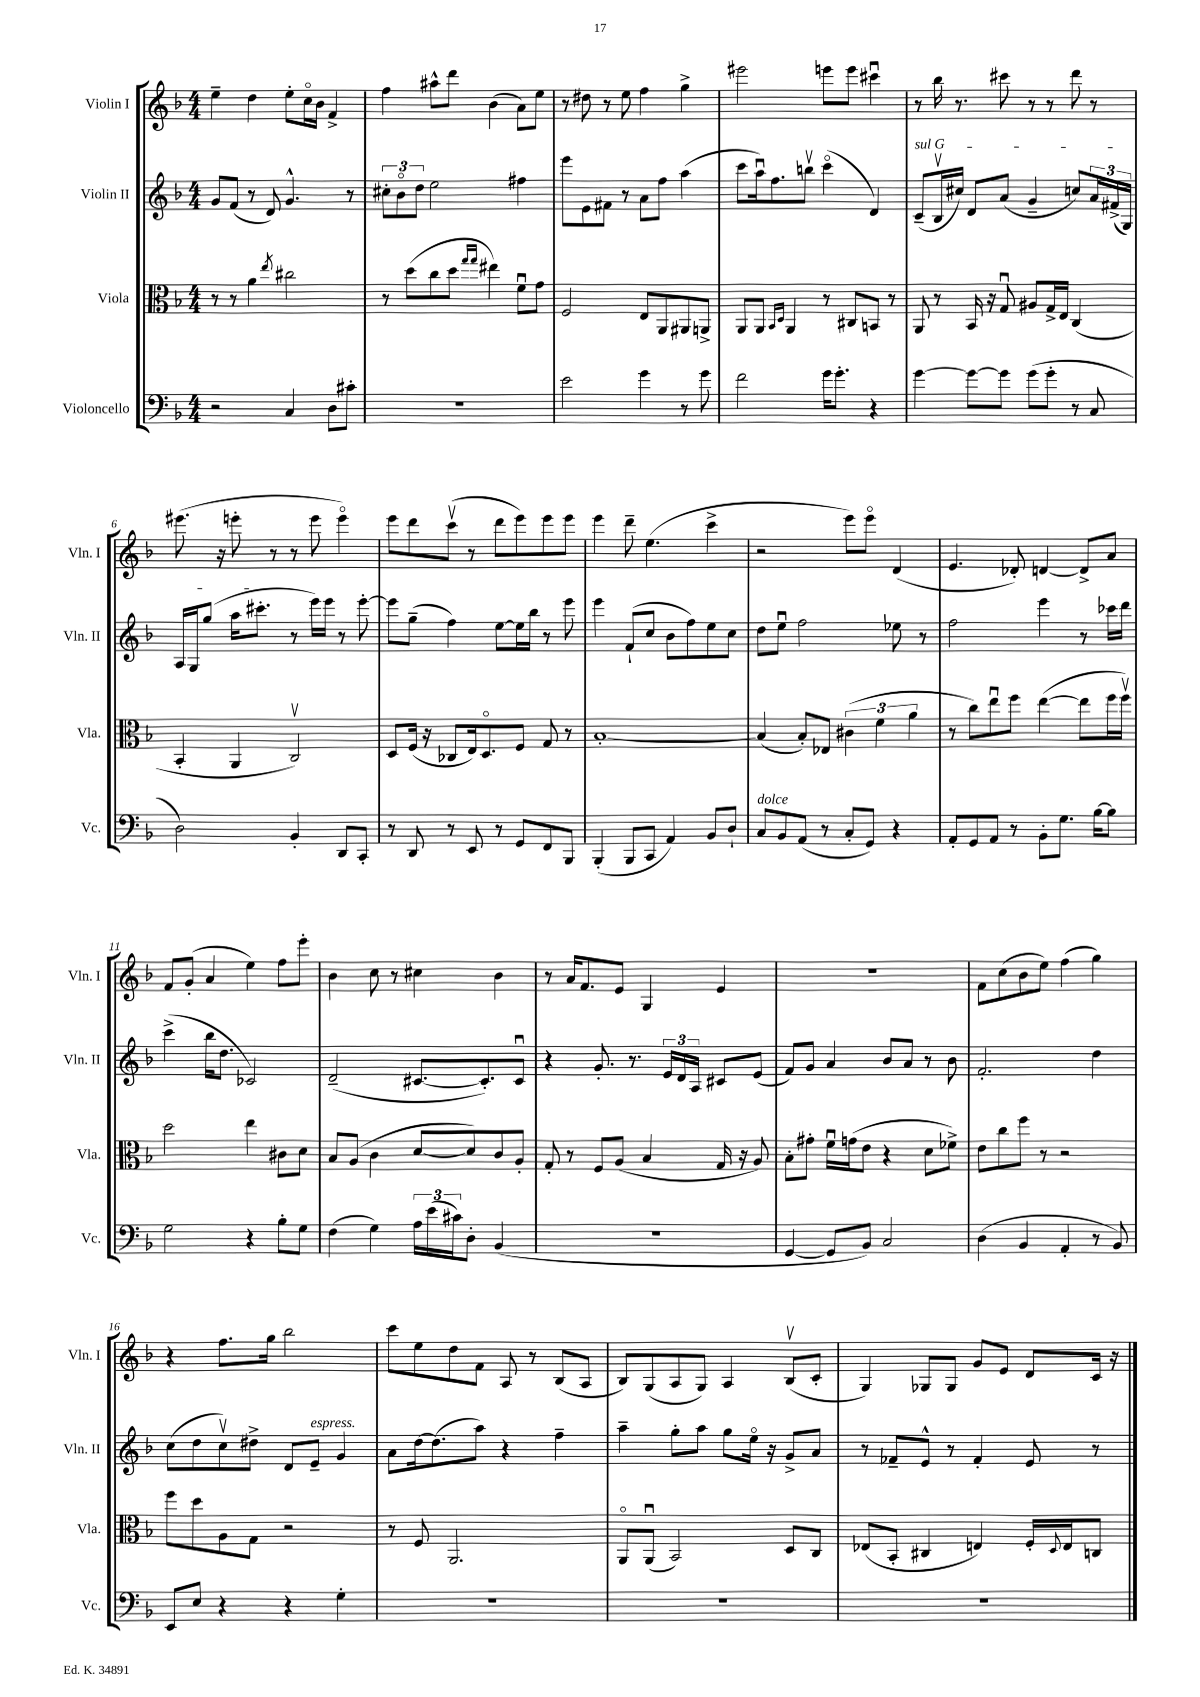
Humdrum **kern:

**kern	**kern	**kern	**kern
*part4	*part3	*part2	*part1
*staff4	*staff3	*staff2	*staff1
*I"Violoncello	*I"Viola	*I"Violin II	*I"Violin I
*I'Vc.	*I'Vla.	*I'Vln. II	*I'Vln. I
*clefF4	*clefC3	*clefG2	*clefG2
*k[b-]	*k[b-]	*k[b-]	*k[b-]
*M4/4	*M4/4	*M4/4	*M4/4
=1	=1	=1	=1
2r	8r	8g/L	4ee~\
.	8r	(8f/J	.
.	4a\	8r	4dd\
.	.	8d/)	.
.	8qee/	.	.
4C/	2cc#X\	4.g^^/	8ee'\L
.	.	.	16cc\L
.	.	.	16b-\JJ
8D\L	.	.	4f^/
8c#X'\J	.	8r	.
=2	=2	=2	=2
1r	8r	12cc#X'\L	4ff\
.	.	12b-\	.
.	(8dd\L	.	.
.	.	12dd\J	.
.	8cc\	2ee\	8aa#X^^\L
.	8dd\J	.	8ddd\J
.	16qqgg/LL	.	.
.	16qqgg/JJ	.	.
.	4ee#X\)	.	(4b-\
.	8fu\L	4ff#X\	8a\L)
.	8g\J	.	8ee\J
=3	=3	=3	=3
2e\	2F/	8eee\L	8r
.	.	8e\	8dd#X\
.	.	8f#X\J	8r
.	.	8r	8ee\
4g\	8E/L	8a\L	4ff\
.	8AA/	8ff\J	.
8r	8AA#X/	(4aa\	4gg^\
8g\	8AAn^/J	.	.
=4	=4	=4	=4
2f\	8AA/L	8ccc\L	2eee#X\
.	8AA/J	16aau\k)	.
.	.	8.ff\	.
.	16qqBB-/LL	.	.
.	16qqD/JJ	.	.
.	4AA/	.	.
.	.	8bbnv\J	.
16g\KL	8r	(4ccc\	8eeen\L
8.g'\J	.	.	.
.	8C#X/L	.	8eee\J
4r	8BBn/J	4d/)	4ccc#Xu\
.	8r	.	.
=5	=5	=5	=5
!	!	!LO:TX:a:i:t=sul G	!
[4g\	8AA/	(8c~/L	8r
.	8r	16B-v/L	16bb-\
.	.	16cc#X/JJ)	8.r
8g\L_	16BB-/	8d/L	.
.	16r	.	.
8g\J]	8Gu/	(8a/J	8ccc#X\
(8g\L	8A#X/L	4g~/	8r
8g'\J	16G^/L	.	8r
.	16E/JJ	.	.
8r	(4C/	8ccn/L)	8ddd\
8C/	.	24a/L	8r
.	.	(24f#X^/	.
.	.	24G/JJ)	.
!!LO:LB:g=z
=6	=6	=6	=6
2D\)	4BB-'/	16A/LL	(8.eee#X\
.	.	16G/J	.
.	.	(8gg/J	.
.	.	.	16r
.	4AA/	16aa\KL	8eeen'\
.	.	8.ccc#X'\J	.
.	.	.	8r
4BB-'/	2Cv/)	8r	8r
.	.	16eee\LL)	8eee\
.	.	16eee\JJ	.
8DD/L	.	8r	4eee\)
8CC'/J	.	[8eee'\	.
=7	=7	=7	=7
8r	8D/L	8eee\L]	8eee\L
8DD/	(16F/Jk	(8gg~\J	8ddd\
.	16r	.	.
8r	8C-X/L	4ff\)	(8cccv\J
8EE/	16E/k)	.	8r
.	8.D/	.	.
8r	.	[8ee\L	8ddd\L
8GG/L	8F/J	16ee\L]	8eee\)
.	.	16bb-\JJ	.
8FF/	8G/	8r	8eee\
8BBB-/J	8r	8eee\	8eee\J
=8	=8	=8	=8
(4BBB-'/	[1B-'	4eee\	4eee\
8BBB-/L	.	(8f`/L	8ddd~\
8CC/J	.	8cc/J	(4.ee\
4AA/)	.	8b-\L	.
.	.	8ff\)	.
8BB-/L	.	8ee\	4ccc^\
8D`/J	.	8cc\J	.
=9	=9	=9	=9
!LO:TX:a:i:t=dolce	!	!	!
8C/L	(4B-/]	8dd\L	2r
8BB-/	.	8eeu\J	.
(8AA/J	8B-'/L)	2ff\	.
8r	8E-X/J	.	.
8C'/L	(6c#X\	.	8eee\L)
8GG/J)	.	.	8eee\J
.	6f\	.	.
4r	.	8ee-X\	(4d/
.	6a\	.	.
.	.	8r	.
=10	=10	=10	=10
8AA'/L	8r	2ff\	4.e/
8GG/	8cc\L)	.	.
8AA/J	8eeu\	.	.
8r	8ff\J	.	8d-X'/)
8BB-'\L	([4ee\	4eee\	[4dn/
8.G\J	.	.	.
.	8ee\L]	8r	8d^/L]
[16B-\KL	.	.	.
8B-\J]	16ff\L	16ccc-X\LL	8a/J
.	16ffv\JJ)	16ddd\JJ	.
!!LO:LB:g=z
=11	=11	=11	=11
2G\	2dd\	(4ccc^\	8f/L
.	.	.	(8g'/J
.	.	16bb-\KL	4a/
.	.	8.dd\J	.
4r	4ee\	2c-X/)	4ee\)
8B-'\L	8c#X\L	.	8ff\L
8G\J	8d\J	.	8eee'\J
=12	=12	=12	=12
(4F\	8B-/L	(2d~/	4b-\
.	(8A/J	.	.
4G\)	4c\	.	8cc\
.	.	.	8r
24A\LL	[8d/L	[8.c#X/L	4cc#X\
(24e\	.	.	.
24c#X\J)	.	.	.
8D'\J	8d/])	.	.
.	.	8.c#'/])	.
(4BB-/	8c/	.	4b-\
.	8A'/J	8c#u/J	.
=13	=13	=13	=13
1r	8G'/	4r	8r
.	8r	.	16a/KL
.	.	.	8.f/
.	8F/L	8.g'/	.
.	(8A/J	.	8e/J
.	.	8.r	.
.	4B-/	.	4G/
.	.	24e/LL	.
.	.	24d/	.
.	.	24A/JJ	.
.	16G/	8c#X/L	4e/
.	16r	.	.
.	8A/)	(8e/J	.
=14	=14	=14	=14
[4GG/	8B-'\L	8f/L)	1r
.	8g#X'\J	8g/J	.
8GG/L]	16fu\LL	4a/	.
.	(16gn\J	.	.
8BB-/J)	8e\J	.	.
2C/	4r	8b-/L	.
.	.	8a/J	.
.	8d\L	8r	.
.	8f-X^\J)	8b-\	.
=15	=15	=15	=15
(4D\	8e\L	2.f'/	8f\L
.	8cc\	.	(8cc\
4BB-/	8ff\J	.	8b-\
.	8r	.	8ee\J)
4AA'/	2r	.	(4ff\
8r	.	4dd\	4gg\)
8BB-/)	.	.	.
!!LO:LB:g=z
=16	=16	=16	=16
8EE/L	8ff\L	(8cc\L	4r
8E/J	8dd\	8dd\	.
4r	8A\	8ccv\)	8.ff\L
.	8G\J	8dd#X^\J	.
.	.	.	16gg\Jk
4r	2r	8d/L	2bb-\
!	!	!LO:TX:a:i:t=espress.	!
.	.	8e~/J	.
4G'\	.	4g/	.
=17	=17	=17	=17
1r	8r	8a\L	8ccc\L
.	8F/	[16dd\k	8ee\
.	.	(8.dd\]	.
.	2.AA/	.	8dd\
.	.	8aa\J)	8f\J
.	.	4r	8A/
.	.	.	8r
.	.	4ff~\	(8B-/L
.	.	.	8A/J
=18	=18	=18	=18
1r	8AA/L	4aa~\	8B-/L)
.	(8AAu/J	.	(8G/
.	2BB-/)	8gg'\L	8A/
.	.	8aa\J	8G/J)
.	.	8gg\L	4A/
.	.	16ee\Jk	.
.	.	16r	.
.	8D/L	8g^/L	(8B-v/L
.	8C/J	8a/J	8c'/J
=19	=19	=19	=19
1r	(8E-X/L	8r	4G/)
.	8BB-'/J	8f-X~/L	.
.	4C#X/	8e^^/J	8G-X/L
.	.	8r	8G-/J
.	4En/)	4f-'/	8g/L
.	.	.	8e/J
.	16F'/LL	8e/	8d/L
.	8qqD/	.	.
.	16E/J	.	.
.	8Cn/J	8r	16c/Jk
.	.	.	16r
==	==	==	==
*-	*-	*-	*-
